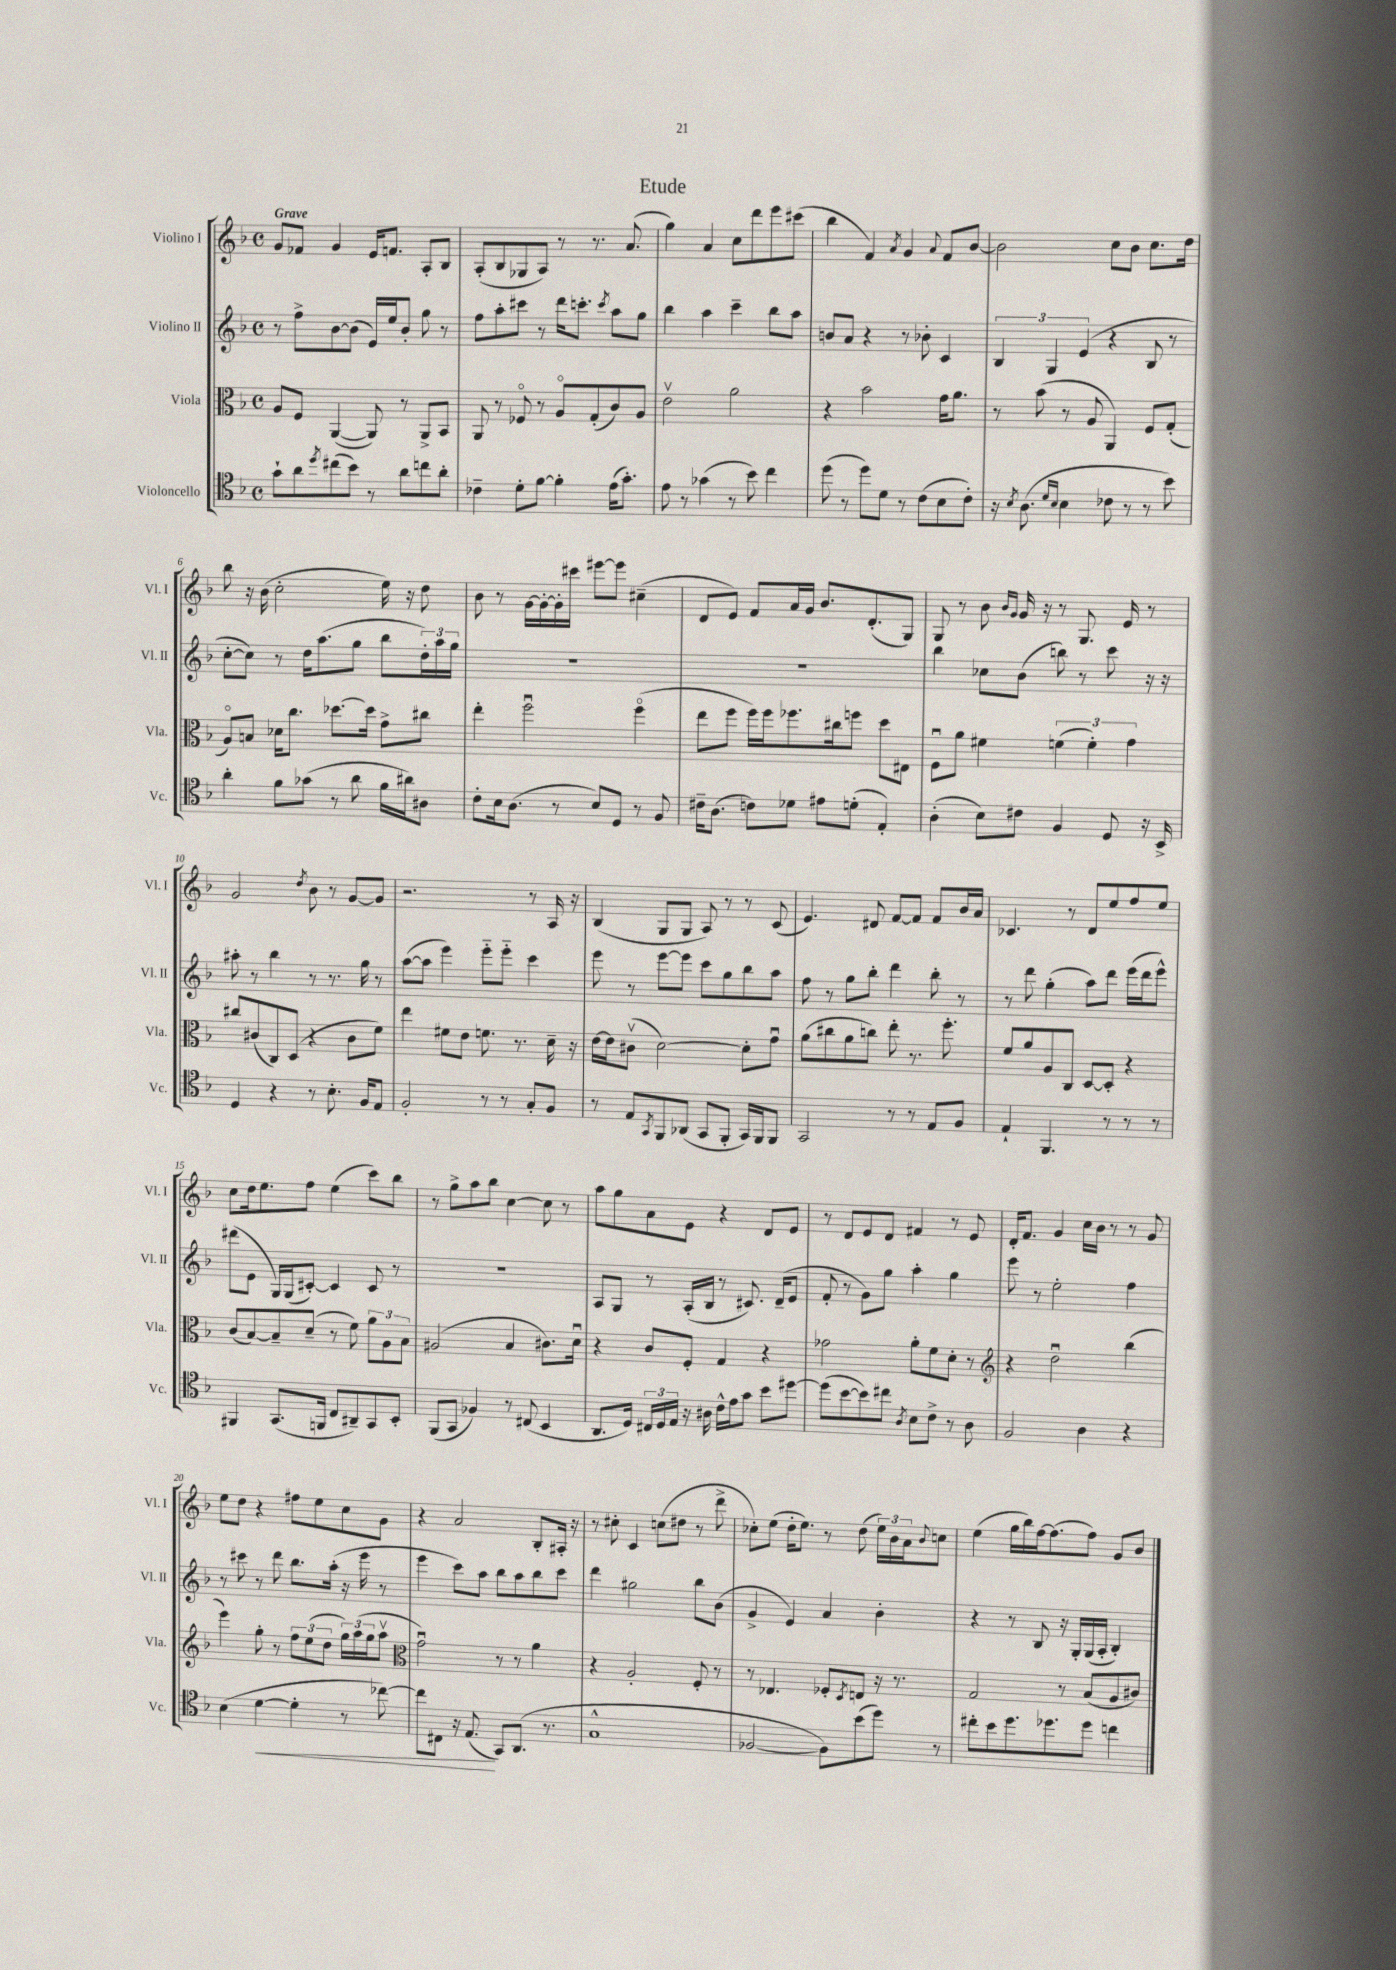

**kern	**kern	**kern	**kern
*staff4	*staff3	*staff2	*staff1
*clefC4	*clefC3	*clefG2	*clefG2
*k[b-]	*k[b-]	*k[b-]	*k[b-]
*M4/4	*M4/4	*M4/4	*M4/4
*met(c)	*met(c)	*met(c)	*met(c)
8g`	8A	8r	8g
8a	8F	8ff^	8f-
8qdd	.	.	.
(8cc#	([4AA	[8b-	4g
8b-)	.	(8b-]	.
8r	8AA])	16e)	16e
.	.	16ee	8.f
8a	8r	8b-'	.
8cc	8AA^	8gg	8A'
8a'	8BB-	8r	8B-
=	=	=	=
4c-~	8AA	8ff	(8A'
.	8r	8aa'	8B-
8d'	8F-o	8ccc#	8G-
[8f	8r	8r	8A)
4f']	8Ao	16ddd	8r
.	.	8.ccc'	.
.	(8G'	.	8.r
.	.	8qccc	.
(16e	8c)	8aa	.
8.g')	.	.	(8.a
.	8A	8gg	.
=	=	=	=
8e	2ev	4bb-	4gg)
8r	.	.	.
(4g-	.	4aa	4a
8r	2a	4ccc~	8cc
8b-)	.	.	8ddd
4cc	.	8bb-	8eee
.	.	8aa	(8ccc#
=	=	=	=
(8dd	4r	8b	4bb-
8r	.	8a	.
8dd)	2b-	4r	4f)
8d	.	.	.
.	.	.	8qa
8r	.	8r	4g
(8c	.	8b-'	.
.	.	.	8qqa
8B-	16g	4c	8f
.	8.a	.	.
8c')	.	.	[8b-
=	=	=	=
16r	8r	6B-	2b-]
8qB-	.	.	.
(8.A	.	.	.
.	(8b-	.	.
.	.	6G	.
16qqd	.	.	.
16qqB-	.	.	.
4B-	8r	.	.
.	.	(6e	.
.	8A	.	.
8c-	4AA)	4r	8cc
8r	.	.	8b-
8r	8F	8B-	8.cc
8b-)	(8G'	8r	.
.	.	.	16dd
=	=	=	=
4a'	8Ao)	[8cc'	8bb-
.	8B	8cc])	16r
.	.	.	(16b-
8f	16d-	8r	2cc'
.	8.cc	.	.
(8g-	.	16dd	.
.	.	(8.aa	.
8r	[8.dd-	.	.
8a	.	8gg	.
.	16dd-]	.	.
16f	8g^	8bb-	16ee)
16a#)	.	.	16r
8A#	8cc#	24dd')	8dd
.	.	24aa	.
.	.	24gg	.
=	=	=	=
8c'	4ee'	1r	8b-
16B-	.	.	8r
(8.A	.	.	.
.	2ffu	.	[16g
.	.	.	16g'_
8r	.	.	16g']
.	.	.	16ccc#
8B-)	.	.	[8eee#
8D	.	.	8eee#]
8r	(4ffo	.	(4cc#~
8F	.	.	.
=	=	=	=
16c#~	8ee	1r	8d
(8.A	.	.	.
.	8ff	.	8e)
8c)	16ff)	.	8f
.	16ff	.	.
8d-	8.ff-	.	16a
.	.	.	16g
8e#	.	.	8.b-
.	16cc#	.	.
(8d'	8ff	.	.
.	.	.	(8.d'
4E')	8dd	.	.
.	8E#	.	8G)
=	=	=	=
(4A'	8Fu	4bb-	8G
.	8a	.	8r
8B-)	4f#	8cc-	8b-
.	.	.	16qqb-
.	.	.	16qqg
8c#	.	(8b-	16g
.	.	.	16r
4F	(6f	8bb)	8r
.	.	8r	8.G
.	6f')	.	.
8D	.	8ccc	.
.	.	.	16e
.	6g	.	.
16r	.	16r	8r
16BB-^	.	16r	.
=	=	=	=
4D	8cc#	8aa#'	2g
.	(8c#	8r	.
4r	8C)	4bb-	.
.	(8D	.	.
.	.	.	8qdd
8r	4r	8r	8b-
8.B-'	.	8.r	8r
.	8c#	.	[8g
16F	.	16gg	.
8E	8f)	8r	8g]
=	=	=	=
2F'	4ee	([8aa	2.r
.	.	8aa]	.
.	8f#	4eee)	.
.	8e	.	.
8r	8.f	8eee'~	.
8r	.	8eee'~	.
.	8.r	.	.
8G'	.	4ccc	8r
8F	16d~	.	16A
.	16r	.	16r
=	=	=	=
8r	[16e	8eee	(4B-
.	16e]	.	.
8E	(8c#v	8r	.
8qGG	.	.	.
8FF	[2d)	[8eee	8G
(8AA-	.	8eee]	8G
8GG	.	8ccc	8A)
8FF'	.	8gg	8r
16GG)	8d']	8bb-	8r
16FF	.	.	.
8FF	8gu	8aa	(8c
=	=	=	=
2GG	(8a	8ff	4.e)
.	8cc#	8r	.
.	8a	8gg	.
.	8cc)	8bb-'	8d#
8r	8ee'	4ddd	[8f
8r	8.r	.	8f]
8E	.	8bb-'	8f
.	8.ff'	.	.
8F	.	8r	16b-
.	.	.	16a
=	=	=	=
4E`	8f	8r	4.c-
.	8a	8ddd	.
4.FF	8A	(4gg'	.
.	8C	.	8r
.	[8D	8aa)	8d
8r	8D']	8ddd	8ee
8r	4r	(16eee	8ff
.	.	16ddd	.
8r	.	8eee^^)	8ee
=	=	=	=
4FF#	(8c	(8ddd#	8cc
.	[8B-)	8e	16dd
.	.	.	8.ee
(8.GG	8B-~]	16G)	.
.	.	(16G	.
.	(8d~	[8c#')	8ff
16FF	.	.	.
8C	8r	4c#]	(4ee
8AA#~)	8f)	.	.
8GG	12a	8c#	8ccc)
.	12A	.	.
8BB-'	.	8r	8bb-
.	12B-	.	.
=	=	=	=
(8FF	(2A#	1r	8r
8GG	.	.	8gg^
4F-)	.	.	8aa
.	.	.	8bb-
8r	4B-	.	[4cc
(8C#	.	.	.
4BB-	8.c#)	.	8cc]
.	.	.	8r
.	16du	.	.
=	=	=	=
8.AA	4r	8A	8aa
.	.	8G	8gg
16D)	.	.	.
24C#	8c	8r	8a
24D	.	.	.
24E	.	.	.
16r	8F'	(16A'	8e
16A#	.	16B-	.
16c^^	4G	8r	4r
16e	.	.	.
8g	.	8.c#)	.
8b-	4r	.	8d
.	.	(16d~	.
[8dd#	.	8e	8e
=	=	=	=
(8dd#]	2g-	8f'	8r
[8b-	.	8r	8d
8b-])	.	8g)	8e
8cc#	.	8gg	8d
8qA	.	.	.
8B-	8a'	4aa'	4f#
8c^	8f	.	.
8r	8d'	4gg	8r
8A	8r	.	8e
=	=	=	=
*	*clefG2	*	*
2F	4r	8eee	16d'
.	.	.	8.f
.	.	8r	.
.	2ddu	2ee'	4g
4A	.	.	16cc
.	.	.	16b-
.	.	.	8r
4r	(4bb-	4ff	8r
.	.	.	8g
=	=	=	=
(4B-	4eee)	8r	8ee
.	.	8ccc#	8dd
[4d	8gg'	8r	4r
.	8r	8ddd	.
4d']	12ff	8.bb-	8ff#
.	(12ee	.	.
.	.	.	8ee
.	12dd	.	.
.	.	(16aa'	.
8r	24gg)	16r	8cc
.	(24aa	.	.
.	.	16eee	.
.	24gg	.	.
[8cc-)	8aav	8r	8g
=	=	=	=
*	*clefC3	*	*
8cc-]	2gu)	4eee	4r
8C#	.	.	.
16r	.	8ccc)	2a
(8.E	.	.	.
.	.	8aa	.
8GG)	8r	8bb-	.
(8.AA	8r	8aa	.
.	4a	8bb-	8B-'
8.r	.	.	.
.	.	8ccc	16A#'
.	.	.	16r
=	=	=	=
1G^^	4r	4ddd	8r
.	.	.	8cc#'
.	2A'	2gg#	4c
.	.	.	(8cc
.	.	.	8dd#
.	8F'	8bb-	8r
.	8r	(8b-	8ddd^
=	=	=	=
[2F-	8r	4g^	8cc-')
.	4.E-	.	(8ee
.	.	4e)	16dd'
.	.	.	8.ee)
8F-])	8F-'	4a	8r
.	8qD	.	.
(8b-	8E	.	(8dd
8dd)	16r	4b-'	24ee)
.	.	.	24b-
.	8.r	.	.
.	.	.	24a
.	.	.	8qqb-
8r	.	.	8cc
=	=	=	=
8cc#'	2G	4r	(4ee
8b-	.	.	.
8.dd	.	8r	16gg
.	.	.	16bb-)
.	.	8B-	[16ff
8.dd-	.	.	(8.ff]
.	8r	16r	.
.	.	16G'	.
8dd-	(8B-	(16G	8ff)
.	.	16A'	.
4cc	8A	4B-')	8g
.	8c#)	.	8b-
==	==	==	==
*-	*-	*-	*-
